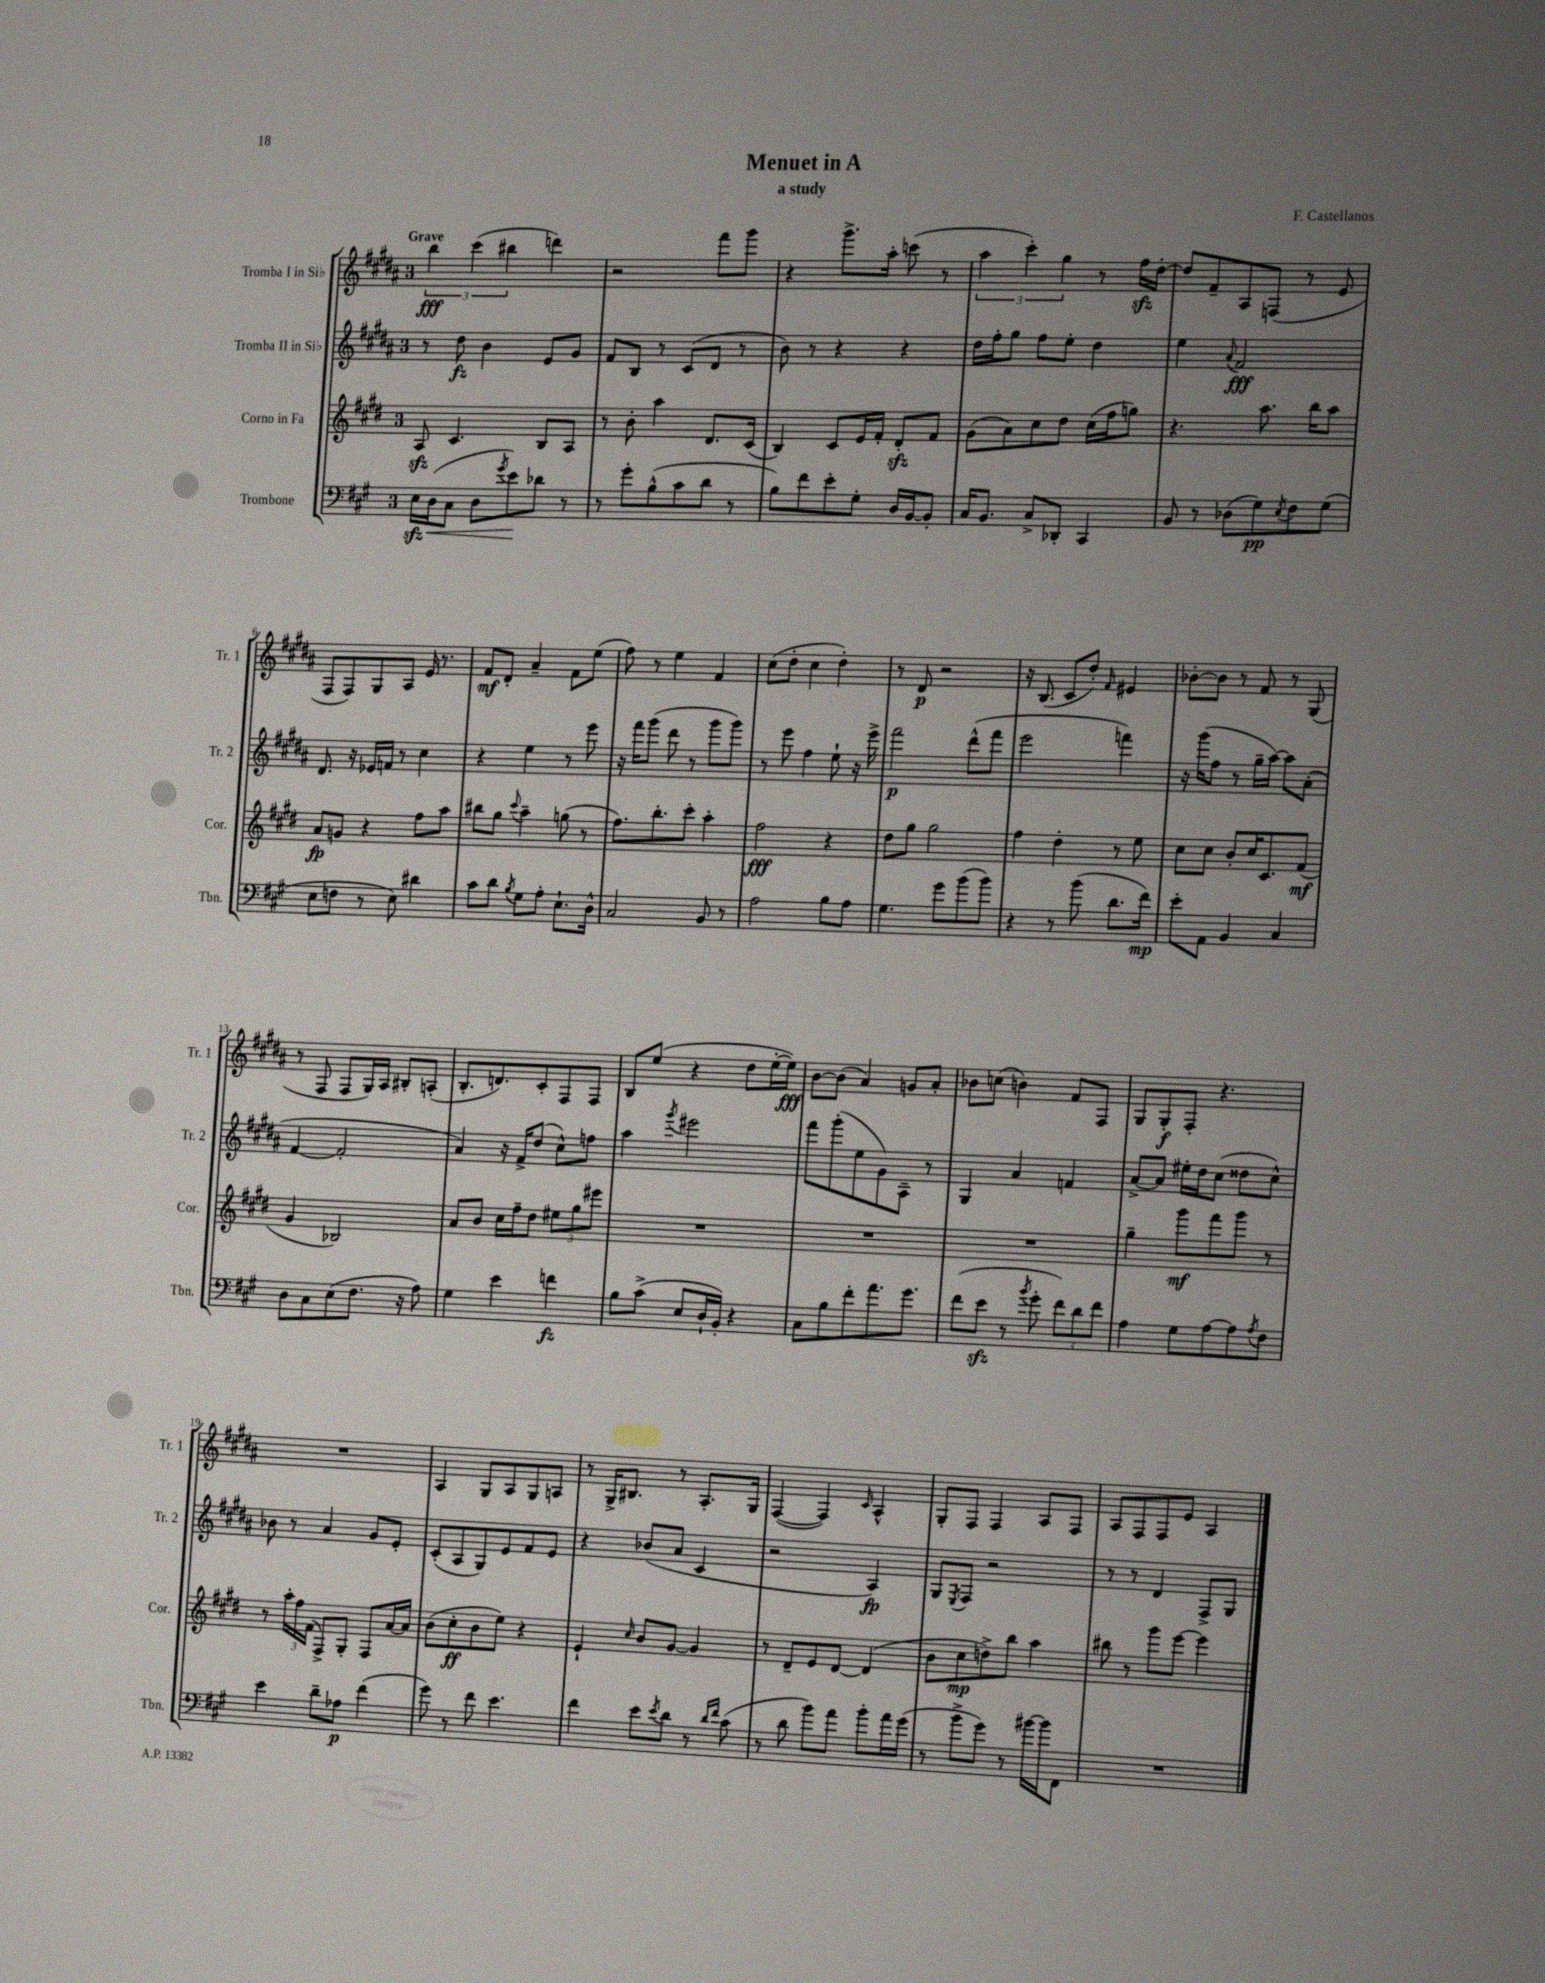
\header { title = "Menuet in A" composer = "F. Castellanos" subtitle = "a study" }
<<
\new StaffGroup <<
\new Staff = "s0" \with { instrumentName = "Tromba I in Sib" shortInstrumentName = "Tr. 1" } {
    \clef treble \key b \major \once \override Staff.TimeSignature.style = #'single-digit \time 3/4 \tempo "Grave"
    \tuplet 3/2 { b''4\fff cis'''4( bis''4 } d'''4) |
    r2 fis'''8 gis'''8 |
    r4 gis'''8.-> ais''16-. c'''8( r8 |
    \tuplet 3/2 { ais''4 cis'''4-.) gis''4 } r8 fis''16\sfz dis''16~-. |
    dis''8 fis'8-- ais8 f8( r8 e'8 |
    fis8 fis8) gis8 ais8 e'16 r8. |
    fis'8\mf dis'8-. ais'4-- fis'8 e''8( |
    fis''8) r8 e''4 fis'4 |
    cis''8( dis''8-. cis''4 dis''4-.) |
    r8 dis'8\p r2 |
    r16 b8.( cis'8 dis''8-.) \grace { fis'16 } eis'4 |
    bes'8~-. bes'8 r8 fis'8 r8 gis8( |
    r8 fis8 fis8 gis16) ais16 bis8-. a8-.( |
    b8.-. d'8.) cis'8-. fis8 fis8 |
    b8 e''8( r4 dis''8 e''16~-. e''16\fff) |
    b'8~ b'8( ais'4) g'8 ais'8-. |
    bes'8 c''8( b'4) fis'8 fis8 |
    gis8 gis8-.\f fis8-. r4. |
    R2. |
    ais4 gis8 ais8 gis8 a8 |
    r8 gis16-> bis8. r8 ais8.-. gis16 |
    fis4~( fis4) \grace { cis'16 } ais4-^ |
    gis8-. fis8 fis4 ais8 fis8 |
    ais8 fis8 fis8 e'8 ais4 \bar "|." |
}
\new Staff = "s1" \with { instrumentName = "Tromba II in Sib" shortInstrumentName = "Tr. 2" } {
    \clef treble \key b \major \once \override Staff.TimeSignature.style = #'single-digit \time 3/4
    r8 dis''8\fz b'4 e'8 gis'8 |
    fis'8 b8 r8 cis'8( dis'8 r8 |
    b'8) r8 r4 r4 |
    dis''16 fis''16-. gis''8 fis''8 e''8-. dis''4 |
    e''4 \appoggiatura { ais'8 } fis'2\fff |
    dis'8. r16 ees'16 f'16 r8 cis''4 |
    r4 e''4 r8 e'''8 |
    r16 fis'''16 gis'''8( dis'''8 r8 gis'''8 gis'''8) |
    r8 e'''8 fis''4 e''8-! r16 e'''16-> |
    fis'''2\p dis'''8-^( fis'''8 |
    e'''2 f'''4) |
    r16 gis'''16( fis''8 r8 gis''16-- ais''16~) ais''8 ais'8-.( |
    fis'4~ fis'2-. |
    ais'4) r16 fis'16-> dis''8( cis''8-^) f''8 |
    ais''4 \acciaccatura { gis'''8 } eis'''2 |
    fis'''8 gis'''8-.( e''8 gis'8) ais8-- r8 |
    gis4 ais'4 f'4 |
    ais'8~-> ais'8 eis''16-. dis''16 cis''8( disis''8 cis''8-^) |
    bes'8 r8 ais'4 gis'8 e'8-. |
    cis'8-.( ais8 gis8) e'8 fis'8 e'8 |
    r4 bes'8( ais'8 cis'4 |
    r2 ais4\fp) |
    gis8 \acciaccatura { e8 } fis8 r2 |
    r8 r8 dis'4 fis8-> gis8 \bar "|." |
}
\new Staff = "s2" \with { instrumentName = "Corno in Fa" shortInstrumentName = "Cor." } {
    \clef treble \key e \major \once \override Staff.TimeSignature.style = #'single-digit \time 3/4
    a8\sfz cis'4. b8 a8 |
    r8 b'8-. a''4 dis'8. cis'16( |
    b4) cis'8 e'16 fis'16-. dis'8-.\sfz fis'8 |
    gis'8( a'8) cis''8 dis''8 cis''16( fis''16 g''8) |
    r4. a''8. b''16 a''8 |
    a'8\fp g'8 r4 fis''8 a''8 |
    bis''8 gis''8 \appoggiatura { cis'''8 } a''4-- g''8( r8 |
    fis''8.) b''8.-. cis'''8-. a''4-. |
    fis''2\fff r4 |
    dis''8 gis''8 gis''2 |
    fis''4 dis''4-. r8 e''8 |
    cis''8 cis''8 b'8-. cis''16 cis'8. fis'8\mf( |
    gis'4 bes2) |
    a'8 b'8 cis''16 fis''16-- dis''8 \tuplet 3/2 { eis''8 gis''8 eis'''8 } |
    R2. |
    R2. |
    R2. |
    gis''4-- gis'''8\mf fis'''8 gis'''8 r8 |
    r8 \tuplet 3/2 { a''16-. fis''16 fis'16( } fis8->) gis8-. fis8 a'16~ a'16 |
    b'8( cis''8-.\ff b'8 e''8) r4 |
    e'4-! \grace { cis''16 } b'8 gis'8~ gis'4 |
    r8 dis'8-- e'8 dis'8~ dis'4( |
    b'8 cis''8\mp d''8->) b''8 a''4 |
    bis''8 r8 gis'''8 e'''8~ e'''4 \bar "|." |
}
\new Staff = "s3" \with { instrumentName = "Trombone" shortInstrumentName = "Tbn." } {
    \clef bass \key a \major \once \override Staff.TimeSignature.style = #'single-digit \time 3/4
    e16\sfz d16\<( cis8 d8 \acciaccatura { gis'8 } e'8\!) des'8 r8 |
    r8 gis'8-. b8-^( cis'8 d'8 r8 |
    b8) fis'8 e'8-. gis8-. d16 b,16~ b,8-. |
    cis16 b,8. cis8-> des,8-. cis,4 |
    b,8 r8 des8( gis8\pp) \acciaccatura { e8 } fis8 gis8( |
    e8 f8 r8 e8) dis'4 |
    cis'8 d'8 \acciaccatura { b8 } gis8 a8-. e8.-! d16-^ |
    cis2 b,8 r8 |
    a2 b8 a8 |
    gis4. gis'8 b'8( b'8) |
    r4 r8 b'8( d'8. fis'16\mp) |
    e'8-. a,8 b,4 cis4 |
    d8 cis8 e8( fis8. r16 a8) |
    gis4 e'4 f'4\fz |
    b8 cis'8->( e8 d16-! b,16-.) r4 |
    cis8 b8 fis'8-. a'8. gis'8. |
    fis'8( e'8\sfz r8 \acciaccatura { b'8 } gis'8-. \tuplet 3/2 { fis'8) d'8 fis'8 } |
    a4 gis8 a8~ a8 \acciaccatura { a8 } fis8 |
    e'4 d'8-- aes8\p fis'4( |
    gis'8) r8 fis'8 e'4. |
    fis'4 e'8 \acciaccatura { e'8 } d'8 r8 \grace { d'16 fis'16 } cis'8( |
    r8 d'8 b'8) a'8 b'8-. a'16 gis'16( |
    r8 b'8-> gis'8) r8 bis'16~ bis'16 fis,8 |
    R2. \bar "|." |
}
>>
>>
